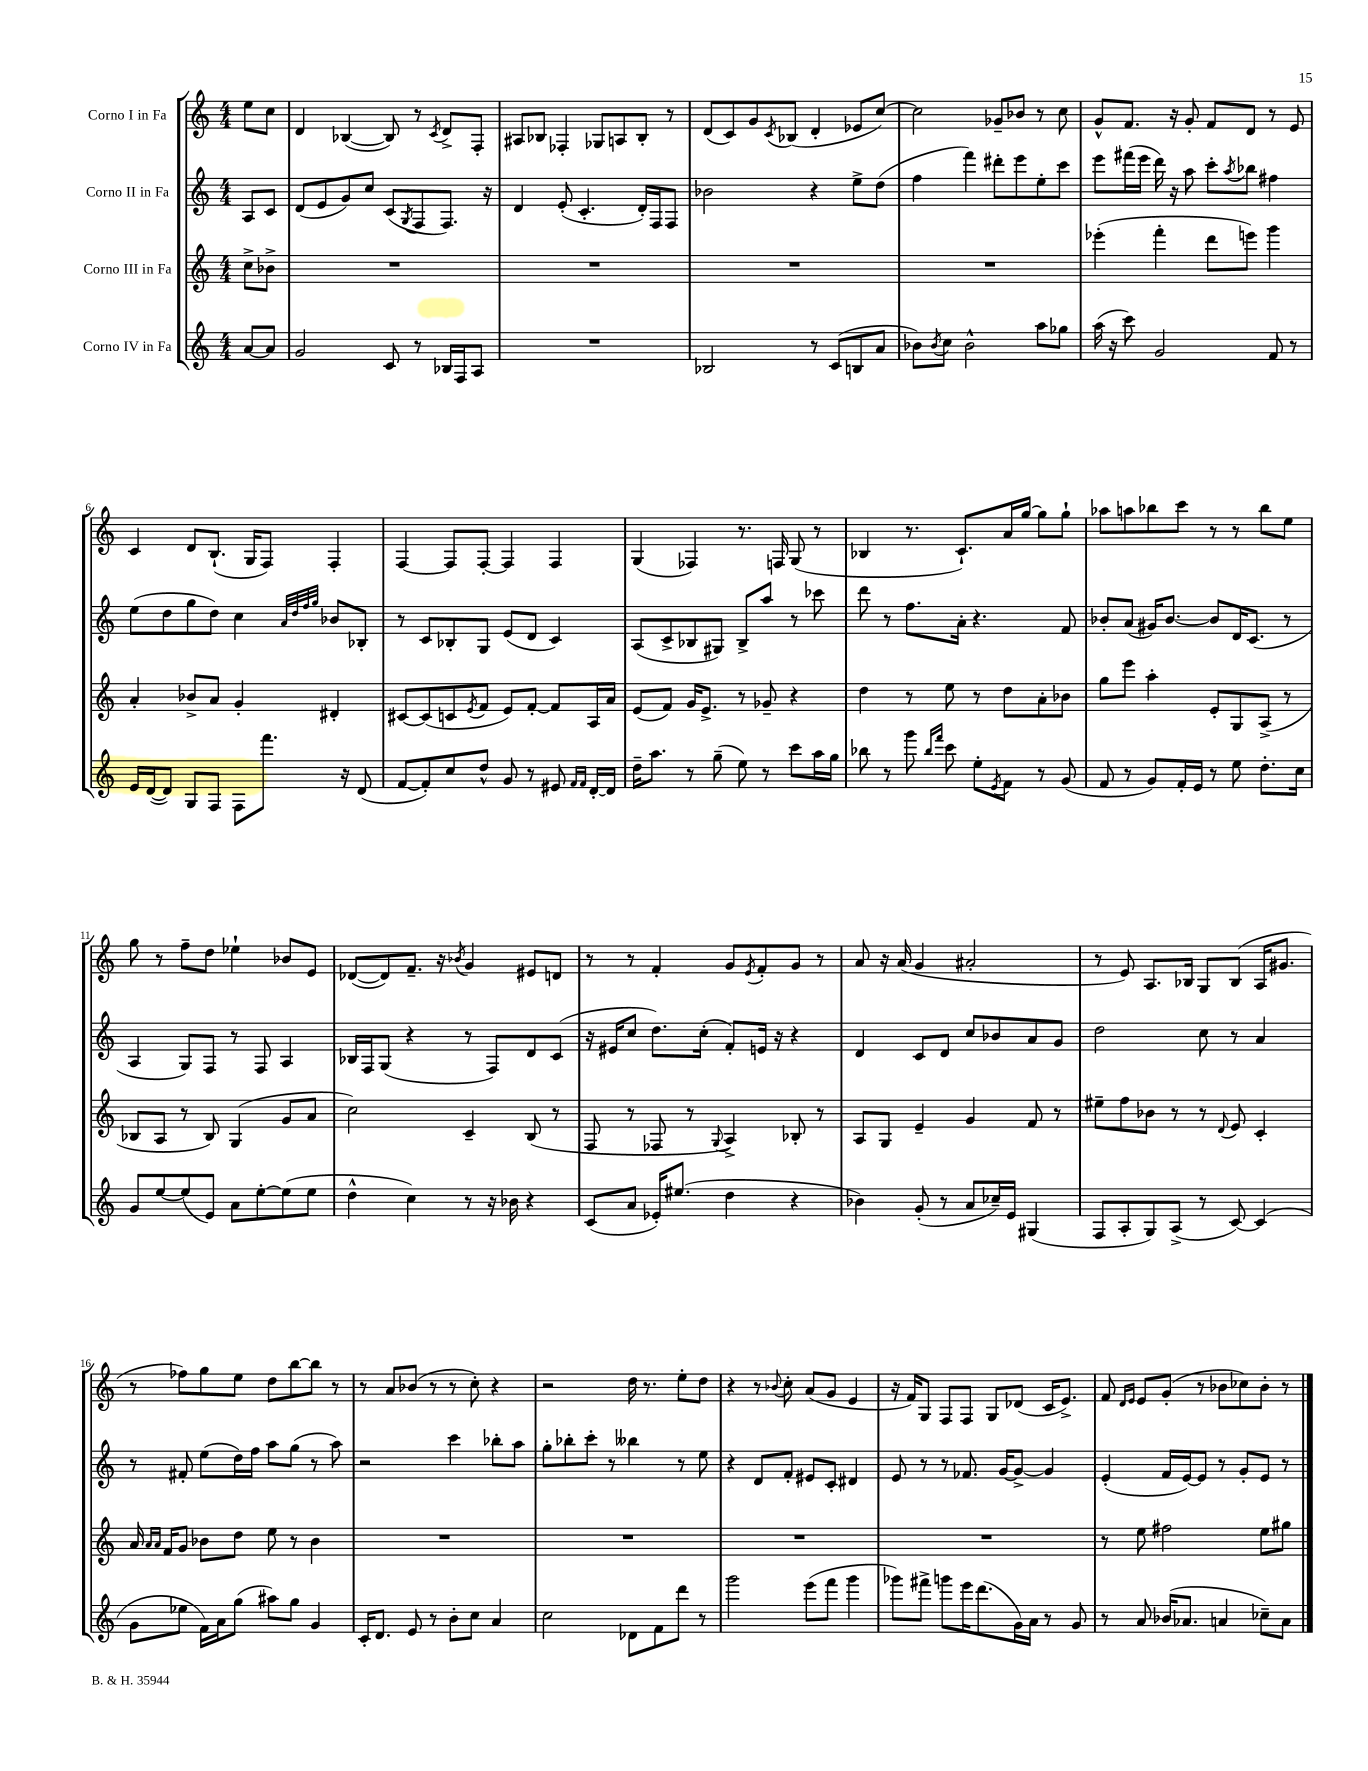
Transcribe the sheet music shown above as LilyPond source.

<<
\new StaffGroup <<
\new Staff = "s0" \with { instrumentName = "Corno I in Fa" } {
    \clef treble \key c \major \numericTimeSignature \time 4/4 \partial 4
    e''8 c''8 |
    d'4 bes4~( bes8) r8 \acciaccatura { c'8 } d'8-> f8-. |
    ais8 bes8 fes4-. ges8 a8 bes8-. r8 |
    d'8( c'8) g'8 \acciaccatura { c'8 } bes8( d'4-. ees'8 c''8~) |
    c''2 ges'8-- bes'8 r8 c''8 |
    g'8-^ f'8. r16 g'8-. f'8 d'8 r8 e'8 |
    c'4 d'8 b8.-!( g16 f8) f4-. |
    f4~ f8 f8~-. f4 f4 |
    g4( fes4) r8. f16 g8( r8 |
    bes4 r8. c'8.-!) a'16 g''16~ g''8 g''8-! |
    aes''8 a''8 bes''8 c'''8 r8 r8 bes''8 e''8 |
    g''8 r8 f''8-- d''8 ees''4-! bes'8 e'8 |
    des'8~( des'8) f'8.-- r16 \acciaccatura { bes'8 } g'4 eis'8 d'8 |
    r8 r8 f'4-. g'8 \acciaccatura { e'8 } f'8-. g'8 r8 |
    a'8 r16 a'16( g'4 ais'2-. |
    r8 e'8) a8. bes16 g8 bes8( a16 gis'8. |
    r8 fes''8) g''8 e''8 d''8 b''8~ b''8 r8 |
    r8 a'8 bes'8( r8 r8 c''8-.) r4 |
    r2 d''16 r8. e''8-. d''8 |
    r4 r8 \appoggiatura { bes'8 } c''8-. a'8( g'8 e'4 |
    r16 f'16) g8 f8 f8 g8 des'8( c'16 e'8.->) |
    f'8 \grace { d'16 e'16 } e'8 g'8-.( r8 bes'8 ces''8) bes'8-. r8 \bar "|." |
}
\new Staff = "s1" \with { instrumentName = "Corno II in Fa" } {
    \clef treble \key c \major \numericTimeSignature \time 4/4 \partial 4
    a8 c'8 |
    d'8( e'8 g'8) c''8 c'8( \acciaccatura { g8 } f8 f8.) r16 |
    d'4 e'8-.( c'4.-. d'16-.) f16 f8 |
    bes'2 r4 e''8-> d''8( |
    f''4 f'''4) dis'''8-. e'''8 e''8-. c'''8 |
    e'''8 fis'''16( e'''16 d'''16) r16 a''8 c'''8-. \acciaccatura { a''8 } bes''8 fis''4 |
    e''8( d''8 g''8 d''8) c''4 \grace { a'32 d''32 f''32 g''32 } bes'8 bes8-. |
    r8 c'8 bes8-. g8 e'8( d'8 c'4) |
    a8( c'8-> bes8 gis8) bes8-> a''8 r8 ces'''8 |
    d'''8 r8 f''8. a'16-. r4. f'8 |
    bes'8-. a'8( gis'16) bes'8.~ bes'8 d'16 c'8.( r8 |
    a4 g8) f8 r8 f8 a4 |
    bes16 f16 g8( r4 r8 f8) d'8 c'8( |
    r16 eis'16 c''8 d''8.) c''16-.( f'8-.) e'16 r16 r4 |
    d'4 c'8 d'8 c''8 bes'8 a'8 g'8 |
    d''2 c''8 r8 a'4 |
    r8 fis'8-. e''8( d''16) f''16 a''8 g''8( r8 a''8) |
    r2 c'''4 bes''8-. a''8 |
    g''8-. bes''8-. c'''8-. r8 beses''4 r8 e''8 |
    r4 d'8 f'8-. eis'8 c'8-. dis'4 |
    e'8 r8 r8 fes'8. g'16~ g'8~-> g'4 |
    e'4-.( f'16 e'16~) e'8 r8 g'8-. e'8 r8 \bar "|." |
}
\new Staff = "s2" \with { instrumentName = "Corno III in Fa" } {
    \clef treble \key c \major \numericTimeSignature \time 4/4 \partial 4
    c''8-> bes'8-> |
    R1 |
    R1 |
    R1 |
    R1 |
    ees'''4-.( f'''4-. d'''8 e'''8) g'''4 |
    a'4-. bes'8-> a'8 g'4-. dis'4-. |
    cis'8~ cis'8( c'8 \acciaccatura { e'8 } f'8 e'8) f'8~-. f'8 a16 a'16 |
    e'8( f'8) g'16 e'8.-> r8 ges'8-- r4 |
    d''4 r8 e''8 r8 d''8 a'8-. bes'8 |
    g''8 e'''8 a''4-. e'8-. g8 a8->( r8 |
    bes8 a8 r8 bes8) g4( g'8 a'8 |
    c''2) c'4-- b8( r8 |
    f8 r8 fes8 r8 \appoggiatura { g8 } a4->) bes8-. r8 |
    a8 g8 e'4-- g'4 f'8 r8 |
    eis''8-- f''8 bes'8 r8 r8 \appoggiatura { d'8 } e'8 c'4-. |
    a'16 \grace { a'16 a'16 } f'16 g'8 bes'8 d''8 e''8 r8 bes'4 |
    R1 |
    R1 |
    R1 |
    R1 |
    r8 e''8 fis''2 e''8 gis''8 \bar "|." |
}
\new Staff = "s3" \with { instrumentName = "Corno IV in Fa" } {
    \clef treble \key c \major \numericTimeSignature \time 4/4 \partial 4
    a'8~ a'8 |
    g'2 c'8 r8 bes16 f16 a8 |
    R1 |
    bes2 r8 c'8( b8 a'8 |
    bes'8) \acciaccatura { bes'8 } c''8 bes'2-^ a''8 ges''8 |
    a''16( r16 c'''8) g'2 f'8 r8 |
    e'16 d'16~( d'8) g8 f8 f8 f'''8. r16 d'8( |
    f'8~ f'8-.) c''8 d''8-^ g'8 r8 eis'8 \grace { f'16 f'16 } d'16~-. d'16 |
    d''16-- a''8. r8 g''8--( e''8) r8 c'''8 a''16 g''16 |
    bes''8 r8 g'''8 \grace { bes''16 f'''16 } c'''8 e''8-. \acciaccatura { e'8 } f'8 r8 g'8( |
    f'8 r8 g'8) f'16-. e'16 r8 e''8 d''8.-. c''16 |
    g'8 e''8~ e''8( e'8) a'8 e''8~-. e''8( e''8 |
    d''4-^ c''4) r8 r16 bes'16 r4 |
    c'8( a'8 ees'16-.) eis''8.( d''4 r4 |
    bes'4) g'8-.( r8 a'8 ces''16--) e'16 gis4( |
    f8 a8-. g8) a8->( r8 c'8~) c'4( |
    g'8 ees''8 f'16) a'16 g''8( ais''8) g''8 g'4 |
    c'16-. d'8. e'8 r8 b'8-. c''8 a'4 |
    c''2 des'8 f'8 d'''8 r8 |
    g'''2 e'''8( f'''8 g'''4 |
    ges'''8) fis'''8-> g'''8 e'''16 d'''8.( g'16) a'16 r8 g'8 |
    r8 a'8 bes'16( aes'8. a'4 ces''8--) a'8 \bar "|." |
}
>>
>>
